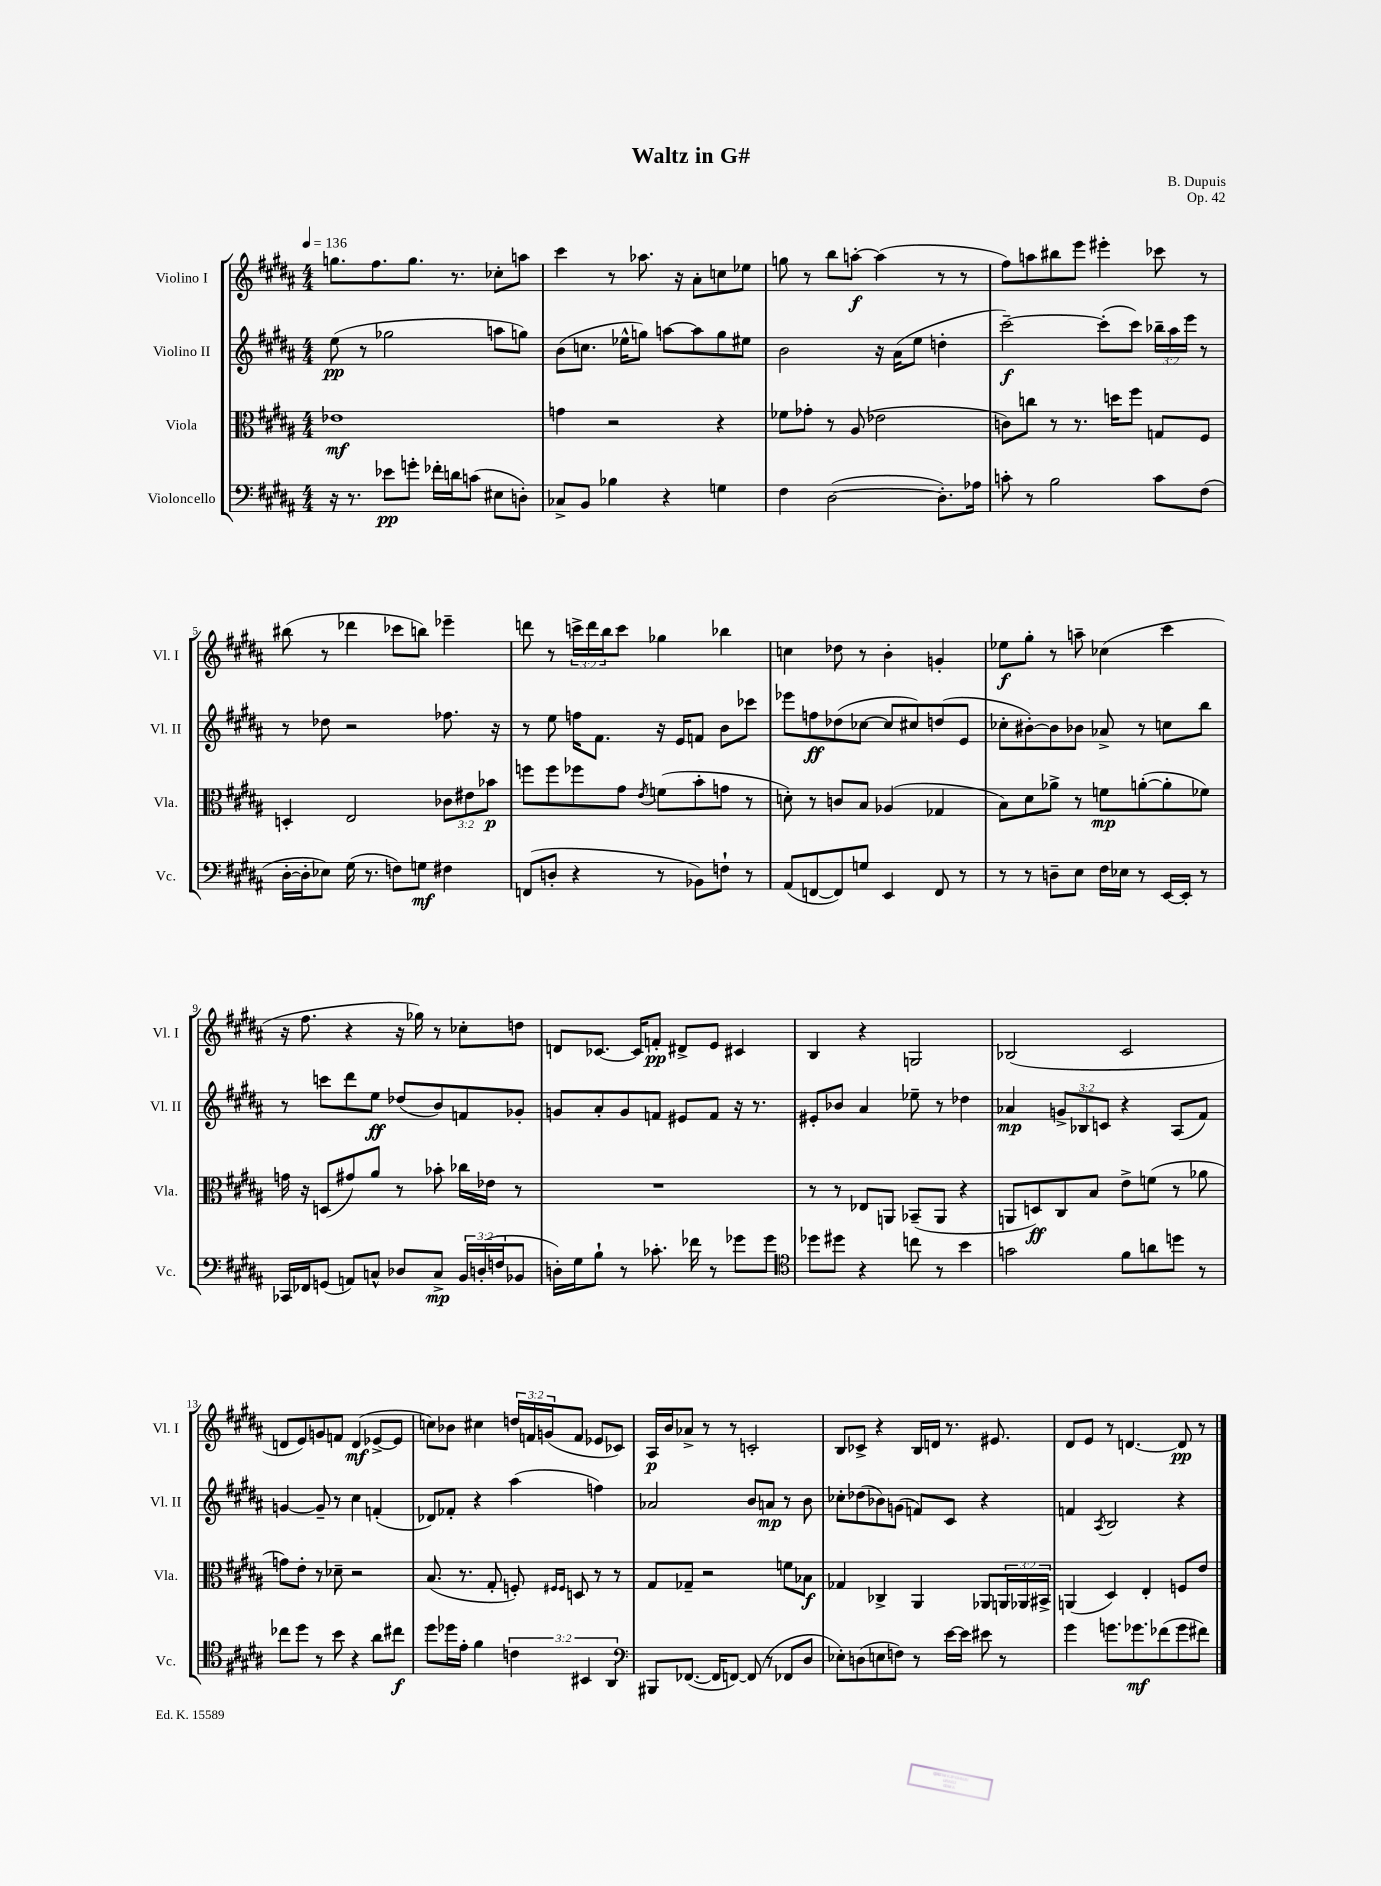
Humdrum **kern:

**kern	**kern	**kern	**kern
*staff4	*staff3	*staff2	*staff1
*clefF4	*clefC3	*clefG2	*clefG2
*k[f#c#g#d#a#]	*k[f#c#g#d#a#]	*k[f#c#g#d#a#]	*k[f#c#g#d#a#]
*M4/4	*M4/4	*M4/4	*M4/4
*MM136	*MM136	*MM136	*MM136
16r	1e-	(8ee	8.gg
8.r	.	.	.
.	.	8r	.
.	.	.	8.ff#
8e-	.	2gg-	.
8g'	.	.	8.gg
16f-'	.	.	.
16d	.	.	8.r
(8c	.	.	.
8E#	.	8aa	8cc-'
8D')	.	8gg)	8aa
=	=	=	=
8C-^	4g	(8b	4ccc#
8BB	.	8.cc	.
4B-	2r	.	8r
.	.	16ee-^^	.
.	.	8gg)	8.aa-
4r	.	[8aa	.
.	.	.	16r
.	.	8aa]	8a#'
4G	4r	8gg	8cc
.	.	8ee#	8ee-
=	=	=	=
4F#	8f-	2b	8gg
.	8g-'	.	8r
([2D#	8r	.	8bb
.	(8A#	.	[8aa'
.	2e-	16r	(4aa]
.	.	(16a#	.
.	.	8ee	.
8.D#'])	.	4dd'	8r
.	.	.	8r
16A-	.	.	.
=	=	=	=
8c'	8c)	[2ccc#~)	8ff#)
8r	8cc	.	8aa
2B	8r	.	8bb#
.	8.r	.	8eee
.	.	(8ccc#']	4eee#'
.	16dd	.	.
.	8ff#	8ccc#)	.
8c	8G	24bb-~	8ccc-
.	.	24aa#	.
.	.	24eee	.
(8F#	8F#	8r	8r
=	=	=	=
[16D#'	4D'	8r	(8bb#
16D#']	.	.	.
8E-)	.	8dd-	8r
(16G#	2E	2r	4ddd-
8.r	.	.	.
8F)	.	.	8ccc-
8G	.	.	8bb)
4F#	12c-	8.ff-	4eee-~
.	12e#	.	.
.	12b-	.	.
.	.	16r	.
=	=	=	=
(8FF	8ff	8r	8ddd
8D'	8ff	8ee	8r
4r	8ff-	16ff	24ccc^
.	.	.	24ddd
.	.	8.f#	.
.	.	.	24bb
.	8g#	.	8ccc
.	8qe	.	.
8r	(8f	16r	4gg-
.	.	16e	.
8BB-)	8b'	8f	.
8F`	8g	8b	4bb-
8r	8r	8ccc-	.
=	=	=	=
(8AA#	8d')	8eee-	4cc
[8FF	8r	8ff	.
8FF])	8c	(8dd-	8dd-
8G	8B	[8cc-	8r
4EE	(4A-	8cc-]	4b'
.	.	8cc#)	.
8FF	4G-	(8dd	4g'
8r	.	8e	.
=	=	=	=
8r	8B)	8cc-'	8ee-
8r	8d#	[8b#')	8gg#'
8D~	8a-^	8b#]	8r
8E	8r	8b-	8aa~
16F#	8f	8a-^	(4cc-
16E-	.	.	.
8r	([8a'	8r	.
[16EE	8a']	8cc	4ccc#
16EE']	.	.	.
8r	8f-)	8bb	.
=	=	=	=
16CC-	16g	8r	16r
16FF-	16r	.	8.ff#
(8GG	(8D	8ccc	.
8AA)	8g#)	8ddd#	4r
8C^^	8a#	8ee	.
8D-	8r	(8dd-	16r
.	.	.	16gg-)
8C^	8b-'	8b)	8r
24BB	16cc-	8f	8cc-'
(24D'	.	.	.
.	16e-	.	.
24F	.	.	.
8BB-	8r	8g-'	8dd
=	=	=	=
16D')	1r	8g	8d
16G#	.	.	.
8B`	.	8a#'	[8.c-
8r	.	8g	.
.	.	.	16c-]
8.c-'	.	8f	8f'
.	.	8e#	8d#^
16f-	.	.	.
8r	.	8f	8e
8g-	.	16r	4c#
.	.	8.r	.
8g-	.	.	.
=	=	=	=
*clefC4	*	*	*
8dd-	8r	8e#'	4B
8dd#	8r	8b-	.
4r	8E-	4a#	4r
.	8AA	.	.
8cc	(8BB-~	8ee-~	2G
8r	8AA	8r	.
4b	4r	4dd-	.
=	=	=	=
2g	8AA	4a-	(2B-
.	8D)	.	.
.	8C#	12g^	.
.	.	12B-	.
.	8B	.	.
.	.	12c	.
8f#	8e^	4r	2c#
8a	(8f	.	.
8dd	8r	(8A#	.
8r	8a-	8f#)	.
=	=	=	=
8cc-	8g)	[4g	8d
8dd#	8e'	.	8e)
8r	8r	8g~]	8g
8b	8d-~	8r	8f
4r	2r	4cc#	(4d
8a#	.	(4f'	[8e-^
8cc#	.	.	8e-]
=	=	=	=
8dd#	(8.B	8d-)	8cc)
16dd-	.	8f-'	8b-
16e'	8.r	.	.
4f#	.	4r	4cc#
.	8G#'	.	.
6c	8F')	(4aa#	24dd
.	.	.	24f
.	.	.	(24g
.	16qqF#	.	.
.	16qqF#	.	.
.	8D	.	8f
6BB#	.	.	.
.	8r	4ff)	8e-
6AA#	.	.	.
.	8r	.	8c-)
=	=	=	=
*clefF4	*	*	*
8BBB#	8G#	2a-	16A#
.	.	.	16b
([8.FF-	8G-~	.	8a-^
.	2r	.	8r
16FF-]	.	.	.
[8FF)	.	.	8r
(8FF]	.	8b	2c'
8r	.	8a	.
8FF-	8f	8r	.
8D#	8B-	8b	.
=	=	=	=
8E-')	4G-	8cc-'	8B
(8D	.	(8dd-	8c-^
8E	4C-^	8b-)	4r
8F)	.	(8g	.
8r	4AA#	8f)	16B
.	.	.	16d
[16e	.	8c#	8.r
16e]	.	.	.
8e#	8AA-	4r	.
.	.	.	8.e#
8r	24AA	.	.
.	24AA-	.	.
.	24BB#^	.	.
=	=	=	=
4g#	(4AA	4f	8d#
.	.	.	8e
.	.	8qA#	.
8.g	4D#)	2B	8r
.	.	.	[4.d
8.g-	.	.	.
.	4E'	.	.
(8f-	.	.	.
8g-	8F	4r	8d]
8f#)	8e	.	8r
==	==	==	==
*-	*-	*-	*-
